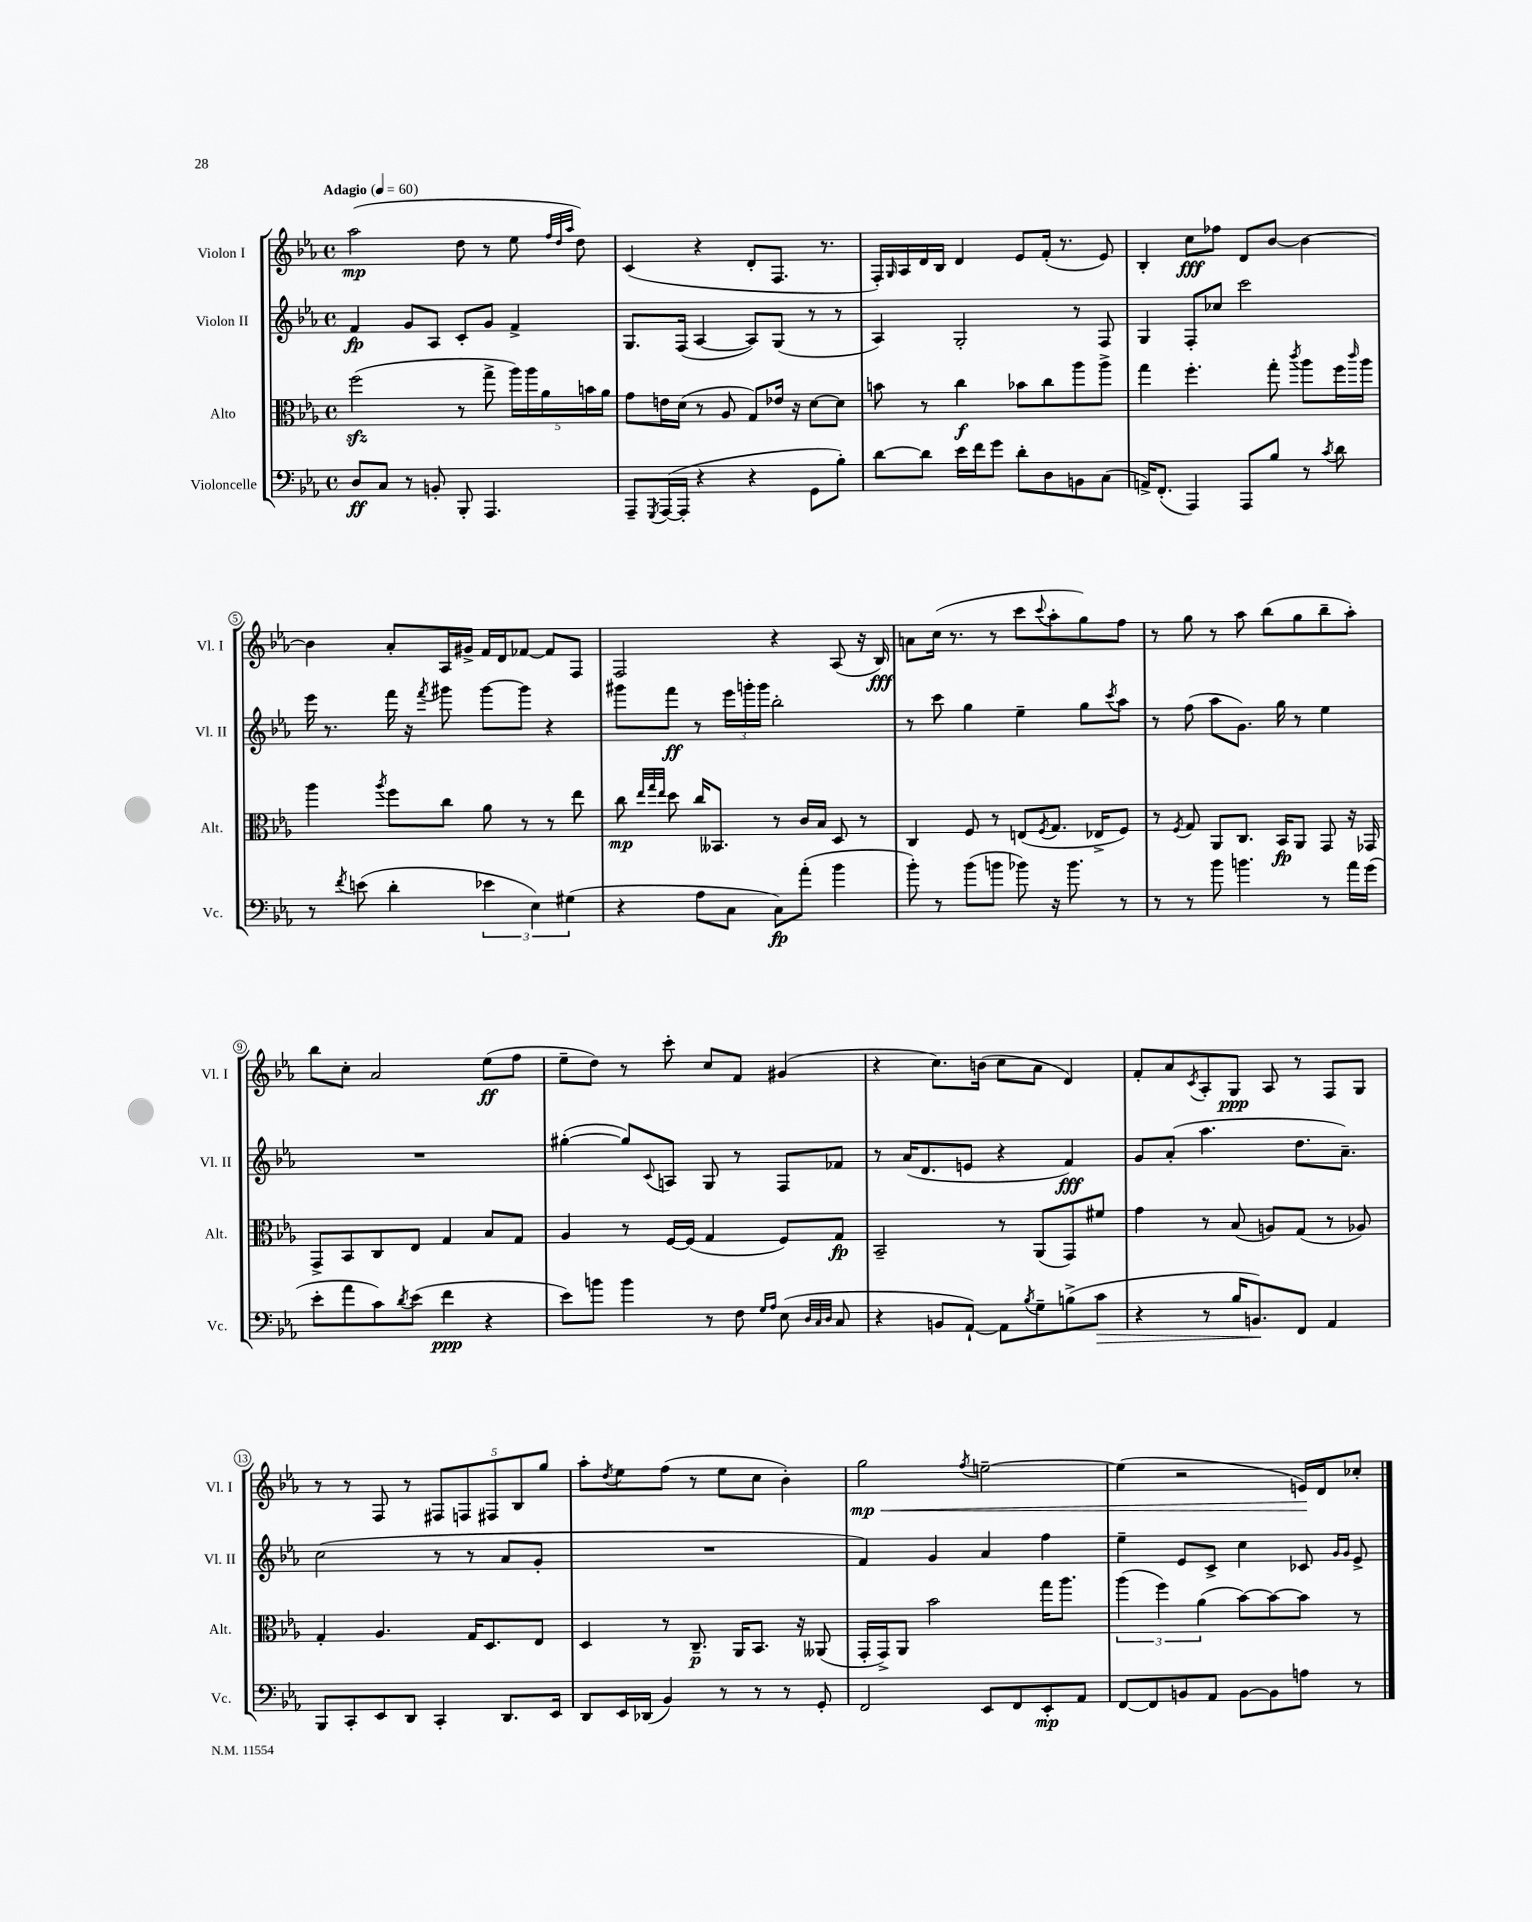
<<
\new StaffGroup <<
\new Staff = "s0" \with { instrumentName = "Violon I" shortInstrumentName = "Vl. I" } {
    \clef treble \key ees \major \defaultTimeSignature \time 4/4 \tempo "Adagio" 4 = 60
    aes''2\mp( d''8 r8 ees''8 \grace { f''32 d''32 aes''32 } d''8) |
    c'4( r4 d'8-. f8. r8. |
    f16-.) \grace { g16 } aes16 d'16 bes16 d'4 ees'8 f'16-.( r8. ees'8) |
    bes4-. c''8\fff fes''8 d'8 bes'8~ bes'4~ |
    bes'4 aes'8-. aes16 gis'16-> f'16 d'16 fes'8~ fes'8 f8 |
    f2 r4 aes8( r16 bes16\fff) |
    a'8 c''16( r8. r8 c'''8 \appoggiatura { c'''8 } aes''8-. g''8) f''8 |
    r8 g''8 r8 aes''8 bes''8( g''8 bes''8-- aes''8-.) |
    bes''8 c''8-. aes'2 ees''8\ff( f''8 |
    ees''8-- d''8) r8 c'''8-. c''8 f'8 gis'4( |
    r4 c''8.) b'16( c''8 aes'8 d'4) |
    f'8-. aes'8 \acciaccatura { c'8 } aes8-. g8\ppp aes8 r8 f8 g8 |
    r8 r8 f8 r8 \tuplet 5/4 { fis8 f8 fis8 bes8 g''8 } |
    aes''8-. \acciaccatura { d''8 } ees''8 f''8( r8 ees''8 c''8 bes'4-.) |
    g''2\mp\< \acciaccatura { f''8 } e''2~-- |
    e''4( r2 e'16\!) d'16 ces''8-. \bar "|." |
}
\new Staff = "s1" \with { instrumentName = "Violon II" shortInstrumentName = "Vl. II" } {
    \clef treble \key ees \major \defaultTimeSignature \time 4/4
    f'4\fp g'8 aes8 c'8-. g'8 f'4-> |
    g8. f16( aes4~ aes8) g8( r8 r8 |
    aes4) g2-. r8 f8 |
    g4 f8-. ces''8 c'''2 |
    ees'''16 r8. f'''16 r16 \acciaccatura { f'''8 } gis'''8 gis'''8~ gis'''8 r4 |
    gis'''8 f'''8\ff r8 \tuplet 3/2 { ees'''16 g'''16-. g'''16 } bes''2-. |
    r8 c'''8 g''4 ees''4-- g''8 \acciaccatura { c'''8 } aes''8 |
    r8 f''8( aes''8 g'8.) g''16 r8 ees''4 |
    R1 |
    gis''4~-.( gis''8) \appoggiatura { c'8 } a8 g8 r8 f8 fes'8 |
    r8 aes'16( d'8. e'8 r4 f'4\fff) |
    g'8 aes'8-.( aes''4. d''8. aes'8.--) |
    c''2( r8 r8 aes'8 g'8-. |
    R1 |
    f'4) g'4 aes'4 f''4 |
    ees''4-- ees'8 c'8-> c''4 ces'8 \grace { g'16 g'16 } ees'8-> \bar "|." |
}
\new Staff = "s2" \with { instrumentName = "Alto" shortInstrumentName = "Alt." } {
    \clef alto \key ees \major \defaultTimeSignature \time 4/4
    f''2\sfz( r8 g''8-> \tuplet 5/4 { aes''16) aes''16 aes'16 b'16 aes'16 } |
    g'8 e'16 d'16( r8 aes8 g8) ees'16 r16 d'8~ d'8 |
    b'8 r8 c''4\f bes'8 c''8 aes''8 aes''8-> |
    g''4 f''4.-. g''8-. \acciaccatura { c'''8 } aes''8 f''16 \grace { c'''16 } aes''16 |
    aes''4 \acciaccatura { aes''8 } f''8 c''8 aes'8 r8 r8 ees''8 |
    c''8\mp \grace { ees''32 g''32 ees''32 } d''8 c''16 beses,8. r8 c'16 bes16 d8 r8 |
    c4 f8 r8 e8( \acciaccatura { f8 } g8. ees16-> f8) |
    r8 \acciaccatura { f8 } g8 aes,8 c8. bes,16\fp aes,8 g,8 r16 ges,16 |
    g,8-> bes,8 c8 ees8 g4 bes8 g8 |
    aes4 r8 f16~ f16( g4 f8) g8\fp |
    bes,2-- r8 aes,8( g,8) fis'8 |
    g'4 r8 bes8( a8) g8( r8 aes8) |
    g4-. aes4. g16 d8. ees8 |
    d4 r8 c8.--\p aes,16 bes,8. r16 aeses,8( |
    g,16-. g,16->) aes,8 bes'2 g''16 aes''8. |
    \tuplet 3/2 { aes''4( f''4) aes'4( } bes'8~) bes'8~ bes'8 r8 \bar "|." |
}
\new Staff = "s3" \with { instrumentName = "Violoncelle" shortInstrumentName = "Vc." } {
    \clef bass \key ees \major \defaultTimeSignature \time 4/4
    d8\ff c8 r8 b,8-. bes,,8-. aes,,4. |
    aes,,8-- \acciaccatura { g,,8 } aes,,16~( aes,,16-. r4 r4 g,8 bes8-.) |
    d'8~ d'8 ees'16 f'16 g'8 d'8-. d8 b,8 c8( |
    a,16->) f,8.-.( aes,,4) aes,,8 bes8 r8 \acciaccatura { c'8 } d'8 |
    r8 \acciaccatura { f'8 } e'8( d'4-. \tuplet 3/2 { ees'4 ees4) gis4( } |
    r4 aes8 c8 c8\fp) aes'8-.( bes'4 |
    bes'8-.) r8 bes'8( b'8 bes'8) r16 bes'8. r8 |
    r8 r8 bes'8 b'4. r8 aes'16 g'16( |
    ees'8-. aes'8 c'8) \acciaccatura { d'8 } ees'8( f'4\ppp r4 |
    ees'8) b'8 b'4 r8 f8 \grace { g16 aes16 } ees8( \grace { d32 c32 d32 } c8 |
    r4 b,8 aes,8~-!) aes,8 \acciaccatura { bes8 } g8-- b8->( c'8\> |
    r4 r8 bes16 b,8.\!) f,8 aes,4 |
    bes,,8 c,8-. ees,8 d,8 c,4-. d,8. ees,16 |
    d,8 ees,16 des,16( bes,4) r8 r8 r8 g,8-. |
    f,2 ees,8 f,8 ees,8-.\mp aes,8 |
    f,8~ f,8 b,8 aes,8 b,8~ b,8 a8 r8 \bar "|." |
}
>>
>>
\layout { \context { \Score \override BarNumber.stencil = #(make-stencil-circler 0.1 0.3 ly:text-interface::print) } }
